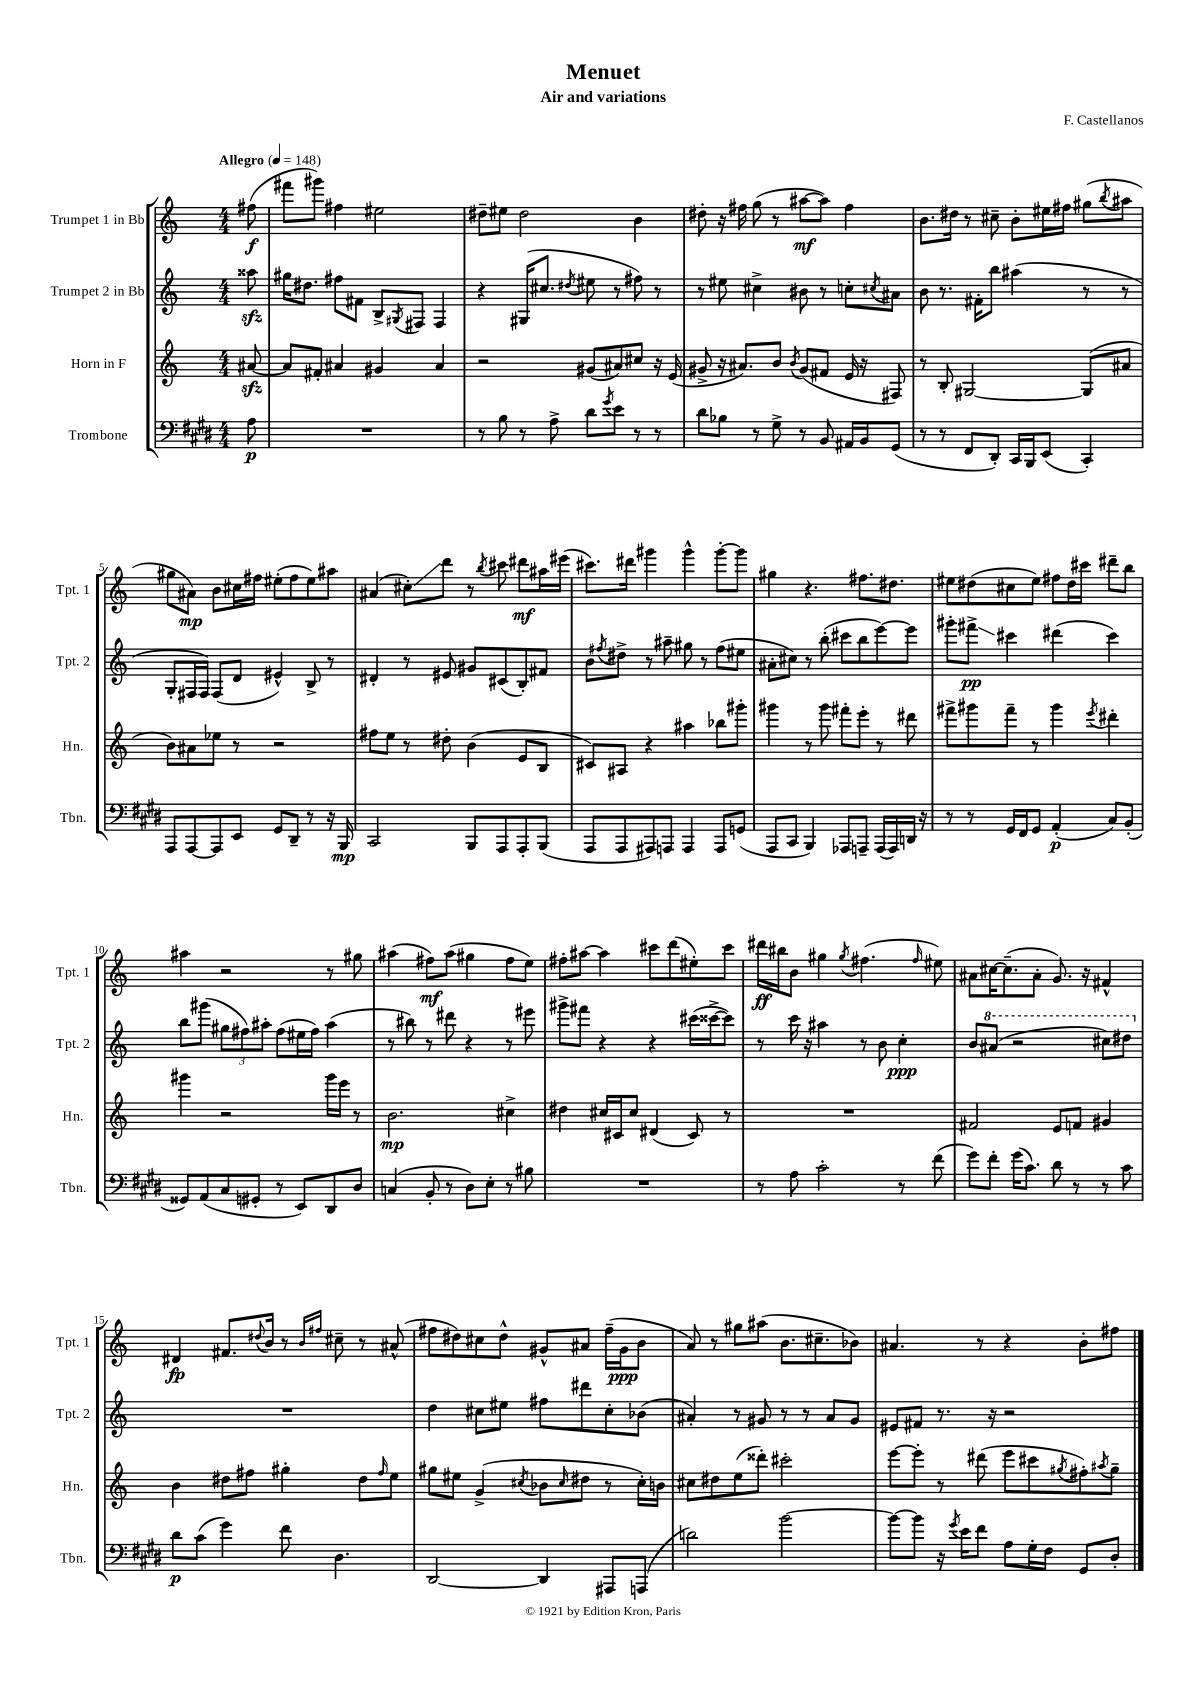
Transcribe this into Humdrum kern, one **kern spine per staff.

**kern	**kern	**kern	**kern
*staff4	*staff3	*staff2	*staff1
*clefF4	*clefG2	*clefG2	*clefG2
*k[f#c#g#d#]	*k[]	*k[]	*k[]
*M4/4	*M4/4	*M4/4	*M4/4
*MM148	*MM148	*MM148	*MM148
8A\	[8a#/	8aa##\	(8ff#\
=	=	=	=
1r	8a#/]L	16gg#\LK	8fff#\L
.	.	8.dd#\J	.
.	8f#'/J	.	8ggg#\J)
.	4a#/	8ff#\L	4ff#\
.	.	8f#\J	.
.	4g#/	8B^/L	2ee#\
.	.	8qG#/	.
.	.	8F#/J	.
.	4a#/	4F#/	.
=	=	=	=
8r	2r	4r	8dd#~\L
8B\	.	.	8ee#\J
8r	.	(16G#/LK	2dd#\
.	.	8.cc#/J	.
8A^\	.	.	.
.	.	8qdd#/	.
8d#\L	(8g#/L	8ee#\	.
8qg#/	.	.	.
8e\J	8a#/)	8r	.
8r	8cc#/J	8ff#\)	4b\
8r	16r	8r	.
.	(16e/	.	.
=	=	=	=
8d#\L	8g#^/	8r	8dd#'\
8B-\J	16r	8ee#\	16r
.	8.a#/L)	.	16ff#\
8r	.	4cc#^\	(8gg\
8G#^\	8b/J	.	8r
.	8qb/	.	.
8r	(8g#/L	8b#\	[8aa#\L
8BB/	8f#/J	8r	8aa#\]J)
16AA#/LL	16e/	8cc'\L	4ff#\
16BB/J	16r	.	.
.	.	8qcc#/	.
(8GG#/J	8F#/)	8a#\J	.
=	=	=	=
8r	8r	8b\	8.b\L
8r	8B'/	8.r	.
.	.	.	16dd#\Jk
8FF#/L	[2G#/	.	8r
.	.	16f#'\LK	.
8DD#'/J)	.	8bb\J	8cc#~\
16CC#/LL	.	(4aa#\	8b'\L
16BBB/J	.	.	.
(8EE/J	.	.	16ee#\L
.	.	.	16ff#\JJ
4CC#'/)	(8G#/]L	8r	(8gg#\L
.	.	.	8qbb/
.	8a#/J	8r	8aa#\J
=	=	=	=
8AAA/L	8b\L)	8G'/L	8gg#\L
[8AAA/	8a#\	16F#/L	8a#\J)
.	.	16F#/JJ)	.
8AAA/]	8ee-\J	(8F#/L	8b\L
8EE/J	8r	8d/J	16cc#\L
.	.	.	16ff#\JJ
8GG#/L	2r	4e#^^/)	(8ee#'\L
8DD#~/J	.	.	8ff#\
8r	.	8B^/	8ee#\)
16r	.	8r	8aa#\J
16BBB/	.	.	.
=	=	=	=
2CC#/	8ff#\L	4d#'/	(4a#/
.	8ee\J	.	.
.	8r	8r	8cc#'\L)
.	8dd#'\	8e#/	8ddd\J
8BBB/L	(4b\	8g#/L	8r
.	.	.	8qbb/
8AAA/	.	(8c#/	8ccc#\
8AAA'/	8e/L	8B'/)	8ddd#\L
(8BBB/J	8B/J	8f#/J	16aa#\L
.	.	.	(16eee#\JJ
=	=	=	=
8AAA/L	8c#/L)	8b\L	8.ccc#\L)
.	.	8qff#/	.
8AAA/	8A#/J	8dd#^\J	.
.	.	.	16ddd#\Jk
8AAA#/)	4r	8r	4ggg#\
8AAA/J	.	8aa#~\	.
4AAA/	4aa#\	8gg#\	4ggg#^^\
.	.	8r	.
8AAA/L	8bb-\L	(8ff#\L	[8ggg#'\L
(8GG/J	8ggg#'\J	8ee#\J	8ggg#\]J
=	=	=	=
8AAA/L	4ggg#\	8a#'\L	4gg#\
8CC#/J	.	8cc#\J)	.
4BBB/)	8r	8r	4.r
.	8ggg#\	(8bb'\	.
8AAA-/L	8fff#'\L	8ccc#\L	.
8AAA~/J	8eee'\J	8bb\	8.ff#\L
(16AAA/LL	8r	[8eee\)	.
16AAA/)	.	.	8.dd#\J
16DD/JJ	8ddd#\	8eee\]J	.
16r	.	.	.
=	=	=	=
8r	8fff#^\L	8ggg#'\L	8ee#\L
8r	8ggg#\	8fff#^\J	(8dd#\
16GG#/LL	8fff#~\J	4ccc#\	8cc#\
16FF#/J	.	.	.
8GG#/J	8r	.	8ee#\J)
(4AA'/	4ggg#\	(4ddd#\	8ff#\L
.	.	.	16dd#\L
.	.	.	16ccc#\JJ
.	8qeee/	.	.
8C#/L)	4ddd#'\	4ccc#\)	8ddd#~\L
(8BB'/J	.	.	8bb\J
=	=	=	=
8GG##/L)	4ggg#\	8bb\L	4aa#\
(8AA/	.	(8ggg#\J	.
8C#/	2r	12gg#\L	2r
.	.	12ff#\)	.
8GG#'/J	.	.	.
.	.	12aa#'\J	.
8r	.	(8ff#\L	.
8EE/L)	.	16ee#\L	.
.	.	16ff#\JJ)	.
8DD#/	16ggg#\LL	(4aa#\	8r
.	16eee\JJ	.	.
8D#/J	8r	.	8gg#\
=	=	=	=
(4C/	2.b\	8r	(4aa#\
.	.	8bb#\)	.
8BB'/	.	8r	8ff#\L)
8r	.	8ddd#\	(8aa#\J
8D#\L)	.	4r	4gg#\
8E'\J	.	.	.
8r	4cc#^\	8r	8ff#\L
8B#\	.	8eee#\	8ee\J)
=	=	=	=
1r	4dd#\	8ggg#^\L	8ff#'\L
.	.	8fff#\J	[8aa#\J
.	16cc#/LL	4r	4aa#\]
.	16c#/J	.	.
.	8cc#/J	.	.
.	(4d#/	4r	8ccc#\L
.	.	.	(8ddd\
.	8c#/)	(16ccc#\LL	8ee#'\)
.	.	[16ccc##^\J	.
.	8r	8ccc##\]J)	8ccc#\J
=	=	=	=
8r	1r	8r	16ddd#\LL
.	.	.	16bb#\J
8A\	.	16ccc\	8b\J
.	.	16r	.
2c#'\	.	4aa#\	4gg#\
.	.	.	8qgg#/
.	.	8r	(4.ff#\
.	.	8b\	.
8r	.	4cc'\	.
.	.	.	16qqff#/
(8f#\	.	.	8ee#\)
=	=	=	=
8g#\L)	2f#/	8b/L	8a#\L
8f#'\J	.	(8aa#/J	[16cc#\K
.	.	.	(8.cc#~\]
(16g#\LK	.	2r	.
8.c#\J)	.	.	.
.	.	.	8a#'\J
8d#\	8e/L	.	8.g/)
8r	8f/J	.	.
.	.	.	16r
8r	4g#/	8ccc#\L)	4f#^^/
8c#\	.	8ddd#\J	.
=	=	=	=
8d#\L	4b\	1r	4d#/
(8c#\J	.	.	.
4g#\)	8dd#\L	.	8.f#/L
.	8ff#\J	.	.
.	.	.	8qqdd#/
.	.	.	16b/Jk
8f#\	4gg#'\	.	8r
.	.	.	16qqb/LL
.	.	.	16qqff#/JJ
4.D#\	.	.	8cc#~\
.	8dd#\L	.	8r
.	16qqff#/	.	.
.	8ee\J	.	(8a#^^/
=	=	=	=
[2DD#/	8gg#\L	4dd\	8ff#\L
.	8ee#\J	.	8dd#\)
.	(4g^/	8cc#\L	8cc#\
.	.	8ee#\J	8dd#^^\J
.	8qcc#/	.	.
4DD#/]	8b-\L	8ff#\L	8g#^^/L
.	16qqcc#/	.	.
.	8dd#\J	8ddd#\	8a#/J
8AAA#/L	8r	8cc#'\	(16ff#~\LL
.	.	.	16g#\J
(8AAA/J	16cc#'\LL)	(8b-\J	8b\J
.	16b\JJ	.	.
=	=	=	=
2d\)	8cc#\L	4a#'/)	8a/)
.	8dd#\	.	8r
.	(8ee\	8r	8gg#\L
.	8ddd##'\J)	8g#/	(8aa#\J
[2b\	2ccc#'\	8r	8.b\L
.	.	8r	.
.	.	.	8.cc#~\
.	.	8a#/L	.
.	.	8g#/J	8b-\J)
=	=	=	=
8b\_L	[8eee\L	8e#/L	4.a#/
8b\]J	8eee'\]J	8f#/J	.
16r	8r	8.r	.
8qg#/	.	.	.
16e\LK	.	.	.
8f#\J	(8ddd#\	.	8r
.	.	16r	.
8A\L	8eee\L	2r	4r
16G#'\L	8ccc#\	.	.
16F#\JJ	.	.	.
.	8qgg#/	.	.
8GG#/L	8ff#'\)	.	8b'\L
.	8qaa#/	.	.
8D#'/J	8gg#~\J	.	8ff#\J
==	==	==	==
*-	*-	*-	*-
